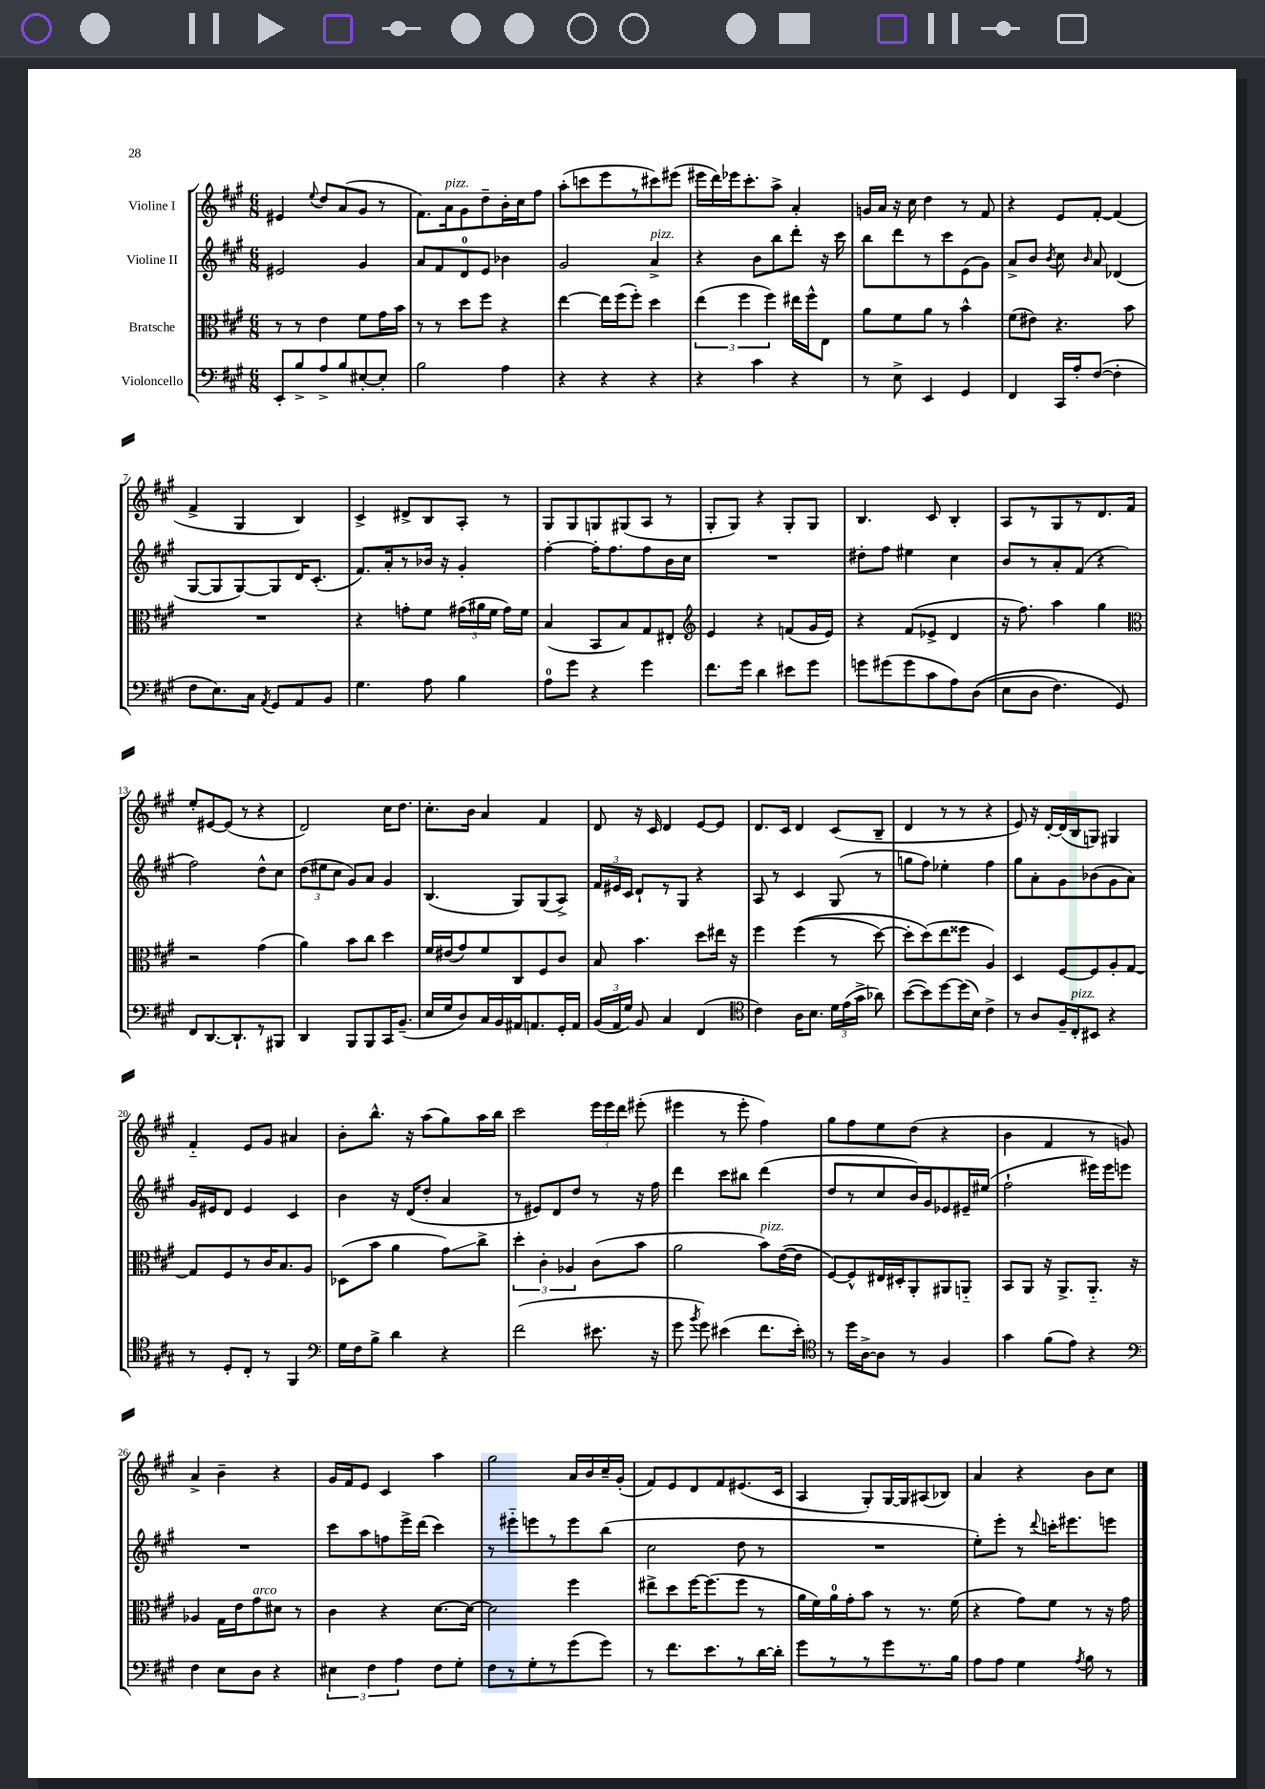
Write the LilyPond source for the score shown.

<<
\new StaffGroup <<
\new Staff = "s0" \with { instrumentName = "Violine I" } {
    \clef treble \key a \major \numericTimeSignature \time 6/8
    \autoBeamOff eis'4 \appoggiatura { e''8 } d''8[ a'8( gis'8] r8 |
    fis'8.[) a'16^\markup { \italic "pizz." } gis'8 d''8-- b'16-. cis''16 fis''8] |
    a''8[-.( c'''8 e'''8 r8 cis'''8) eis'''8]( |
    eis'''16[ d'''16) ees'''16 cis'''8.-. a''8]-> a'4-. |
    g'16[ a'16] r16 cis''16 d''4 r8 fis'8 |
    r4 e'8[ fis'8]~-. fis'4( |
    fis'4-> gis4 b4) |
    cis'4-> dis'8[-> b8 a8]-. r8 |
    gis8[ gis8 g8 gis8( a8] r8 |
    gis8[-. gis8]) r4 gis8[-. gis8] |
    b4. cis'8 b4-. |
    a8[ r8 gis8 r8 d'8. fis'16] |
    e''8[-. eis'8~ eis'8]( r8 r4 |
    d'2) cis''16[ d''8.] |
    cis''8.[-. b'16] a'4 fis'4 |
    d'8 r16 cis'16 d'4 e'8[~ e'8] |
    d'8.[ cis'16] d'4 cis'8[( b8]-- |
    d'4 r8 r8 r4 |
    e'8) r16 d'16[~-. d'16( b16 g8]) gis4 |
    fis'4-_ e'8[ gis'8] ais'4 |
    b'8[-. b''8.]-^ r16 a''8[( gis''8) a''16 b''16] |
    cis'''2 \tuplet 3/2 { e'''16[ e'''16 d'''16] } eis'''8-.( |
    eis'''4 r8 eis'''8-. fis''4) |
    gis''8[ fis''8 e''8 d''8]( r4 |
    b'4 fis'4 r8 g'8) |
    a'4-> b'4-- r4 |
    gis'16[ fis'16 e'8] cis'4 a''4 |
    gis''2 a'16[ b'16 cis''16-- gis'16]-.( |
    fis'8[) e'8 d'8 fis'8 eis'8.( cis'16] |
    a4 gis8[-.) gis16~ gis16 ais8( bes8]) |
    a'4 r4 b'8[ cis''8] \bar "|." |
}
\new Staff = "s1" \with { instrumentName = "Violine II" } {
    \clef treble \key a \major \numericTimeSignature \time 6/8
    \autoBeamOff eis'2 gis'4 |
    a'8[ fis'8 d'8-0 e'8] bes'4 |
    gis'2 a'4->^\markup { \italic "pizz." } |
    r4 b'8[ b''8 d'''8]-. r16 cis'''16 |
    b''8[ d'''8 r8 cis'''8 e'8( gis'8]) |
    a'8[-> b'8] \acciaccatura { b'8 } cis''8 \grace { b'16 } a'8 des'4( |
    gis8[~ gis8 gis8~) gis8 d'16 cis'8.]-.( |
    fis'8.[) a'16-. r8 bes'16] r16 gis'4-. |
    fis''4~-. fis''16[-. fis''8. fis''8 b'16 cis''16] |
    R2. |
    dis''8[-. fis''8] eis''4 cis''4 |
    b'8[ r8 a'8-. fis'8]( r4 |
    fis''2) d''8[-^ cis''8] |
    \tuplet 3/2 { d''8[( eis''8 cis''8] } gis'8[) a'8] gis'4 |
    b4.( gis8[) gis8( a8]->) |
    \tuplet 3/2 { fis'16[ eis'16 cis'16] } d'8[-! r8 gis8] r4 |
    a8 r8 cis'4 gis8( r8 |
    g''8[ fis''8]) ees''4-. fis''4 |
    gis''8[ a'8-. gis'8 bes'8( gis'8 a'8]) |
    gis'16[ eis'16 d'8] eis'4 cis'4 |
    b'4 r16 d'16[( d''8]-. a'4 |
    r8 eis'8[) d'8 d''8] r8 r16 fis''16 |
    d'''4 cis'''8[ bis''8] d'''4( |
    d''8[ r8 cis''8 b'16) gis'16 ees'8 eis'16-- eis''16]( |
    fis''2-! eis'''16[) eis'''16 e'''8] |
    R2. |
    cis'''8[ a''8 f''8 e'''16-> d'''16]( cis'''4) |
    r8 eis'''8[-_ e'''8 r8 e'''8 b''8]( |
    cis''2 d''8 r8 |
    R2. |
    e''8[-.) e'''8]-. r8 \appoggiatura { d'''8 } c'''16[-. eis'''8. e'''8] \bar "|." |
}
\new Staff = "s2" \with { instrumentName = "Bratsche" } {
    \clef alto \key a \major \numericTimeSignature \time 6/8
    \autoBeamOff r8 r8 e'4 fis'8[ gis'16 b'16] |
    r8 r8 d''8[ fis''8] r4 |
    e''4~ e''16[ fis''16( fis''8]-.) d''4 |
    \tuplet 3/2 { e''4( fis''4 fis''4) } eis''16[ fis''16-^ e8] |
    a'8[ fis'8 a'8] r8 b'4-^ |
    fis'8[( eis'8]) r4. b'8 |
    R2. |
    r4 g'8[-. fis'8] \tuplet 3/2 { gis'16[( ais'16 fis'16] } gis'16[) fis'16] |
    b4( b,8[ b8) gis8 eis8]-. |
    \clef treble e'4 r4 f'8[( gis'16 e'16]) |
    r4 fis'8[( ees'8]-> d'4 |
    r16 fis''8.) a''4 gis''4 |
    \clef alto r2 gis'4( |
    a'4) b'8[ cis''8] d''4 |
    fis'16[ eis'16( gis'8) fis'8 cis8 fis8 cis'8] |
    b8 b'4. d''8[ eis''16] r16 |
    fis''4 fis''4(\( r8 d''8~) |
    d''8[-. d''8(\) e''8 fisis''8] a4) |
    d4 fis8[~ fis8 a8-. gis8]~ |
    gis8[ fis8 r8 cis'16 b8. a8] |
    des8[( b'8] a'4 gis'8[\glissando) cis''8]-> |
    \tuplet 3/2 { d''4-. cis'4-. aes4 } cis'8[( b'8] |
    a'2 b'8[^\markup { \italic "pizz." }) e'16~( e'16] |
    fis8[~) fis8-^ eis16 dis16-. a,8-. ais,8 a,8]-_ |
    b,8[ a,8] r16 a,8.[-> a,8.]-_ r16 |
    aes4 gis16[ e'16 gis'8^\markup { \italic "arco" } dis'8] r8 |
    cis'4 r4 d'8.[~ d'16]~ |
    d'2 fis''4 |
    eis''8[-> d''8 fis''16~ fis''8.( fis''8] r8 |
    a'16[ fis'16) a'16-0 gis'16-. b'8] r8 r8. fis'16( |
    r4 gis'8[) fis'8] r8 r16 gis'16 \bar "|." |
}
\new Staff = "s3" \with { instrumentName = "Violoncello" } {
    \clef bass \key a \major \numericTimeSignature \time 6/8
    \autoBeamOff e,8[-. b8-> a8-> b8 eis8~-. eis8]-. |
    b2 a4 |
    r4 r4 r4 |
    r4 cis'4 r4 |
    r8 e8-> e,4 gis,4 |
    fis,4 cis,16[ a16-. fis8]~( fis4-. |
    fis8[ e8.) cis16] \acciaccatura { a,8 } gis,8[ a,8 b,8] |
    gis4. a8 b4 |
    a8[-0 gis'8] r4 gis'4 |
    fis'8.[ gis'16] d'4 eis'8[ gis'8] |
    g'8[ gis'8( gis'8 cis'8 a8) d8](\( |
    e8[ d8] fis4.) gis,8\) |
    fis,8[ d,8.~ d,8.-! r8 bis,,8] |
    d,4 b,,8[ b,,8 cis,16 b,8.]--( |
    e16[ gis16 d8) cis16 b,16 ais,16 a,8. gis,16-. a,16] |
    \tuplet 3/2 { b,16[( a,16 gis16]) } b,8 cis4 fis,4( |
    \clef tenor cis'4) a16[ b8.] \tuplet 3/2 { d'16[ e'16( gis'16]-> } aes'8) |
    b'8[~( b'8) d''8~ d''16( b16]) cis'4-> |
    r8 a8[ fis16-- cis16-.^\markup { \italic "pizz." } bis,8] r4 |
    r8 d8[-. cis8]-. r8 fis,4 |
    \clef bass gis16[ fis16 b8]-> d'4 r4 |
    fis'2( eis'8. r16 |
    gis'8 \acciaccatura { b'8 } gis'8) eis'4( fis'8.[ eis'16]-.) |
    \clef tenor r8 d''16[ a16~-> a8] r8 fis4 |
    gis'4 fis'8[( e'8]) r4 |
    \clef bass fis4 e8[ d8] r4 |
    \tuplet 3/2 { eis4 fis4 a4 } fis8[ gis8]-. |
    fis8[ r8 gis8-. r8 gis'8( gis'8]) |
    r8 fis'8.[ e'8. r8 d'16~ d'16]-. |
    gis'8[ r8 r8 gis'8 r8. b16] |
    a8[ a8] gis4 \acciaccatura { a8 } b8 r8 \bar "|." |
}
>>
>>
